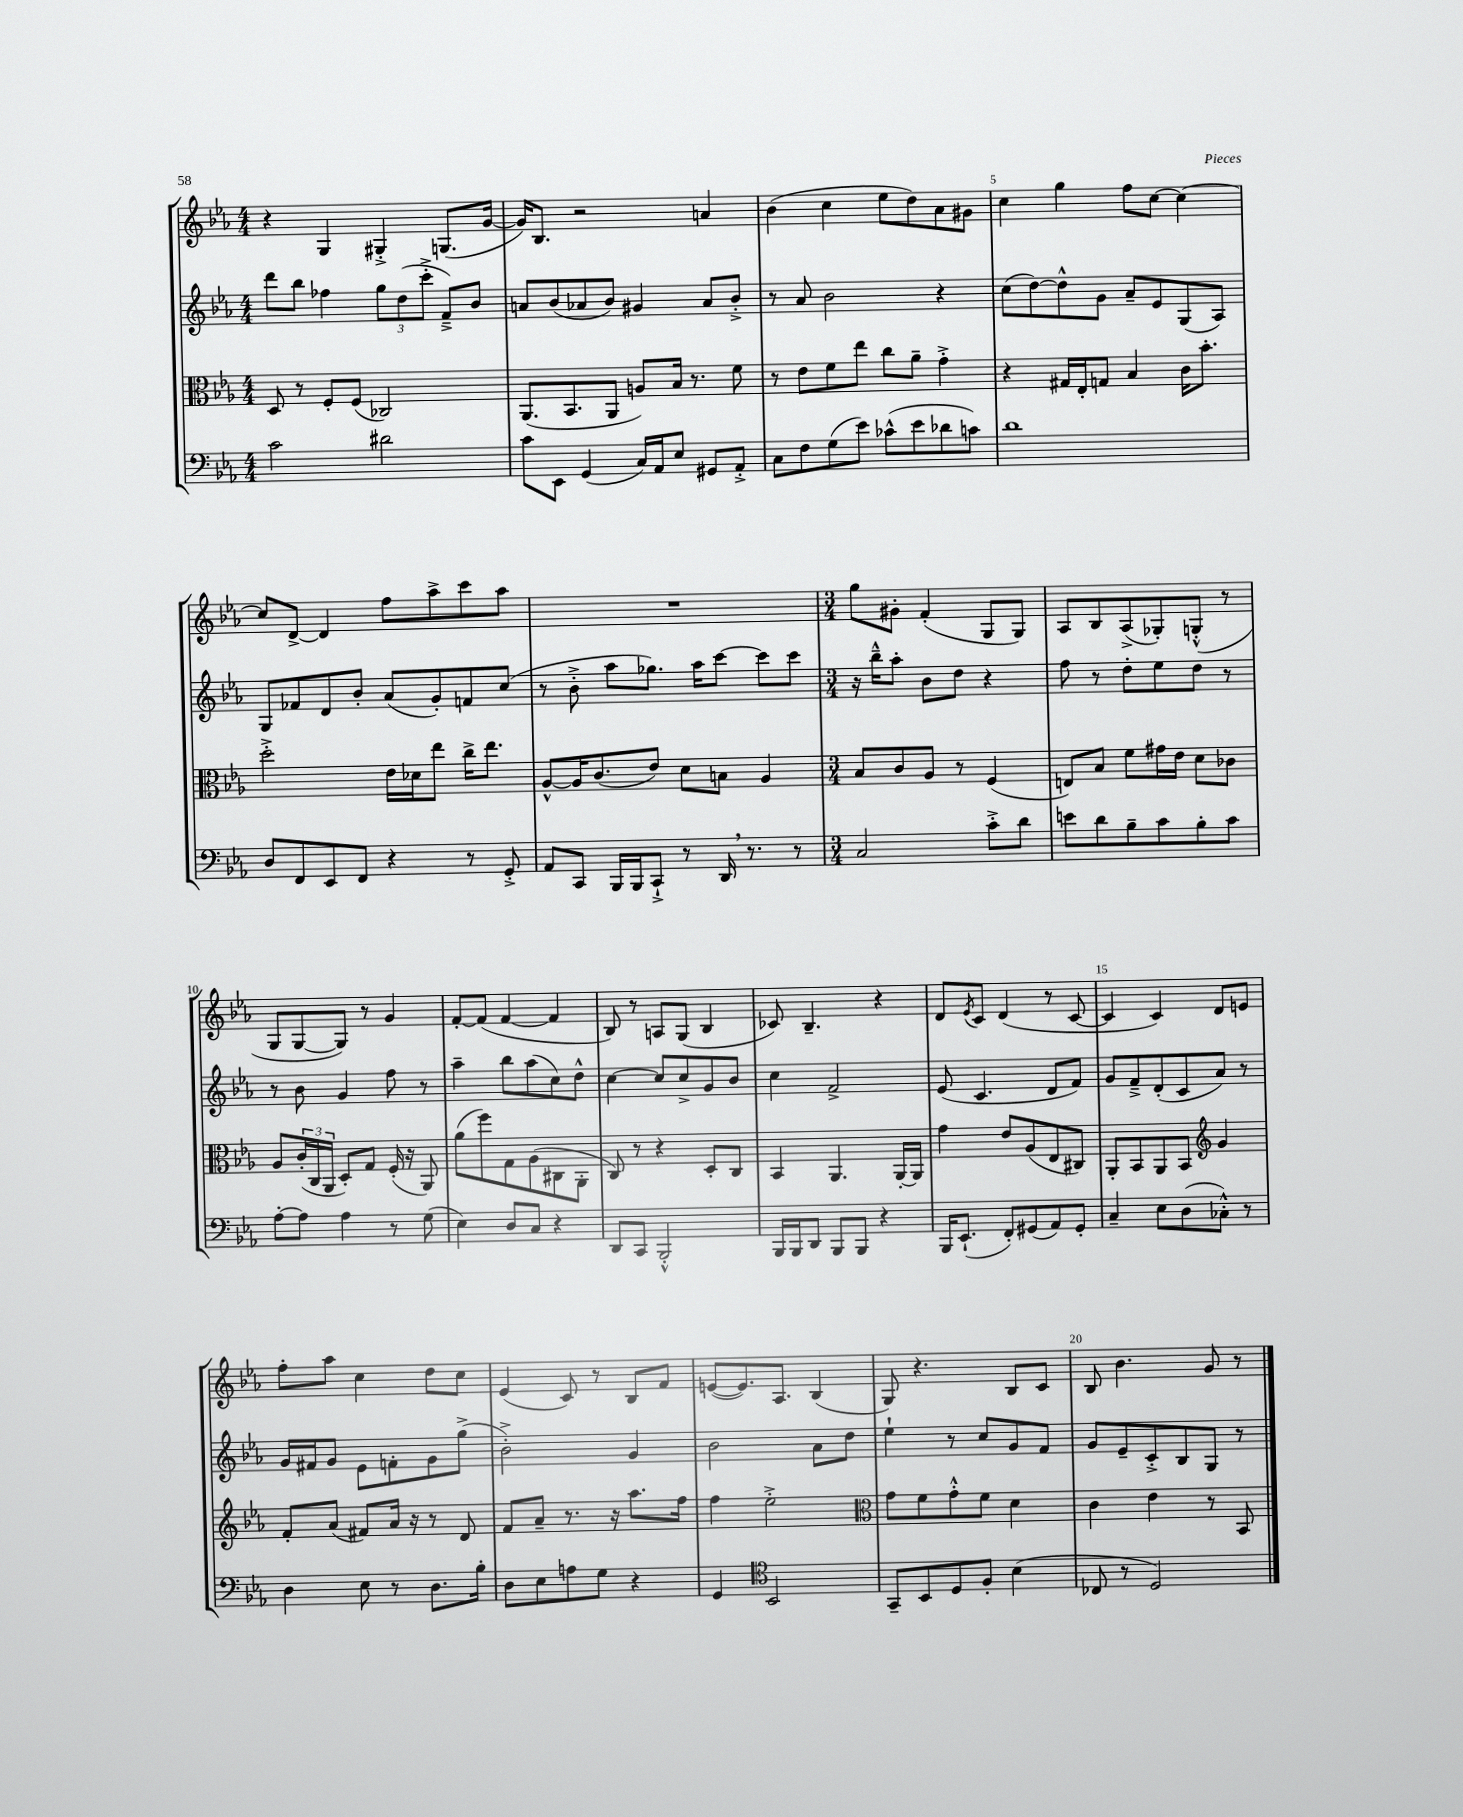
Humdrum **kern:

**kern	**kern	**kern	**kern
*staff4	*staff3	*staff2	*staff1
*clefF4	*clefC3	*clefG2	*clefG2
*k[b-e-a-]	*k[b-e-a-]	*k[b-e-a-]	*k[b-e-a-]
*M4/4	*M4/4	*M4/4	*M4/4
2c	8D	8ddd	4r
.	8r	8bb-	.
.	8F'	4ff-	4G
.	(8F	.	.
2d#	2C-)	12gg	4G#'^
.	.	(12dd	.
.	.	12ccc'^	.
.	.	8f~^)	(8.G
.	.	8b-	.
.	.	.	[16g
=	=	=	=
8c	(8.AA-	8a	16g])
.	.	.	8.B-
8EE-	.	(8b-	.
.	8.BB-	.	.
(4GG	.	8a-	2r
.	8AA-	8b-)	.
16C)	8A)	4g#	.
16AA-	.	.	.
8E-	16B-	.	.
.	8.r	.	.
8GG#	.	8a-	4a
8AA-'^	8f	8b-'^	.
=	=	=	=
8C	8r	8r	(4b-
8F	8e-	8a-	.
(8G	8f	2b-	4cc
8e-)	8ee-	.	.
(8c-^^	8cc	.	8ee-
8e-	8a-~	.	8dd)
8d-	4g'^	4r	8a-
8c)	.	.	8g#
=	=	=	=
1d	4r	(8cc	4cc
.	.	[8dd)	.
.	16G#	8dd^^]	4gg
.	16E-'	.	.
.	8G	8g	.
.	4B-	8a-~	8ff
.	.	8e-	[8cc
.	16c	(8G	4cc_
.	8.b-'	.	.
.	.	8A-)	.
=	=	=	=
8D	2dd'^	8G	8cc]
8FF	.	8f-	[8d^
8EE-	.	8d	4d]
8FF	.	8b-'	.
4r	16e-	(8a-	8ff
.	16d-	.	.
.	8ee-	8g')	8aa-^
8r	16cc^	8f	8ccc
.	8.ee-	.	.
8GG'^	.	(8cc	8aa-
=	=	=	=
8AA-	[8A-^^	8r	1r
8CC	16A-]	8b-'^	.
.	(8.c	.	.
16BBB-	.	8aa-	.
16BBB-	.	.	.
8CC`^	8e-)	8.gg-)	.
8r	8d	.	.
.	.	16aa-	.
16DD	8B	[8ccc	.
8.r	.	.	.
.	4A-	8ccc]	.
8r	.	8ccc	.
=	=	=	=
*M3/4	*M3/4	*M3/4	*M3/4
2C	8B-	16r	8gg
.	.	16bb-~^^	.
.	8c	8aa-'	8g#'
.	8A-	8b-	(4f'
.	8r	8dd	.
8c'^	(4F	4r	8G
8d	.	.	8G)
=	=	=	=
8e	8E)	8ff	8A-
8d	8B-	8r	8B-
8B-~	8f	8dd'	(8A-^
8c	16g#	8ee-	8G-')
.	16e-	.	.
8B-'	8d	8dd	(8G'^^
8c	8c-	8r	8r
=	=	=	=
[8A-'	8A-	8r	8G
8A-]	(24c'	8b-	[8G
.	24C	.	.
.	24AA-	.	.
4A-	8D')	4g	8G])
.	8G	.	8r
8r	(16F'	8ff	4g
.	16r	.	.
(8G	8AA-)	8r	.
=	=	=	=
4E-)	(8a-	4aa-~	[8f'
.	8ff)	.	(8f]
8D	8G	8bb-	[4f
8C	(8A-	(8aa-	.
4r	8C#	8cc)	4f]
.	8AA-'	8dd^^	.
=	=	=	=
8DD	8C)	[4cc	8B-)
8CC	8r	.	8r
2BBB-'^^	4r	8cc]	8A
.	.	8cc^	(8G
.	8D'	8g	4B-
.	8C	8b-	.
=	=	=	=
16BBB-	4BB-	4cc	8c-)
16BBB-	.	.	.
8DD	.	.	4.B-~
8BBB-	4.AA-	2f^	.
8BBB-	.	.	.
4r	.	.	4r
.	[16AA-'	.	.
.	16AA-]	.	.
=	=	=	=
16BBB-	4g	(8e-	8d
(8.EE-`	.	.	.
.	.	.	8qe-
.	.	4.c	8c
8FF')	8e-	.	(4d
(8GG#	(8A-	.	.
8AA-)	8E-	8d	8r
8GG#'	8C#)	8f)	[8c
=	=	=	=
4C~	8AA-'	8g	4c]
.	8BB-	8f~^	.
8E-	8AA-	(8d'	4c)
(8D	8BB-	8c	.
*	*clefG2	*	*
8C-'^^)	4g	8a-)	8d
8r	.	8r	8e
=	=	=	=
4D	8f'	16g	8ff'
.	.	16f#	.
.	(8a-	8g	8aa-
8E-	8f#)	8e-	4cc
8r	16a-	8f'	.
.	16r	.	.
8.D	8r	8g	8dd
.	8d	(8gg^	8cc
16B-'	.	.	.
=	=	=	=
8D	8f	2b-'^)	(4e-
8E-	8a-~	.	.
8A	8.r	.	8c)
8G	.	.	8r
.	16r	.	.
4r	8.aa-	4g	8B-
.	.	.	8f
.	16ff	.	.
=	=	=	=
4GG	4ff	2b-	([8e
.	.	.	8.e])
*clefC4	*	*	*
2BB-	2ee-'^	.	.
.	.	.	8.A-
.	.	8a-	(4B-
.	.	8dd	.
=	=	=	=
*	*clefC3	*	*
8GG~	8g	4ee-`	8G)
8BB-	8f	.	4.r
8D	8g'^^	8r	.
8F'	8f	8cc	.
(4B-	4d	8g	8B-
.	.	8f	8c
=	=	=	=
8C-	4c	8g	8B-
8r	.	8e-~	4.b-
2D)	4e-	8c'^	.
.	.	8B-	.
.	8r	8G	8g
.	8BB-	8r	8r
==	==	==	==
*-	*-	*-	*-
